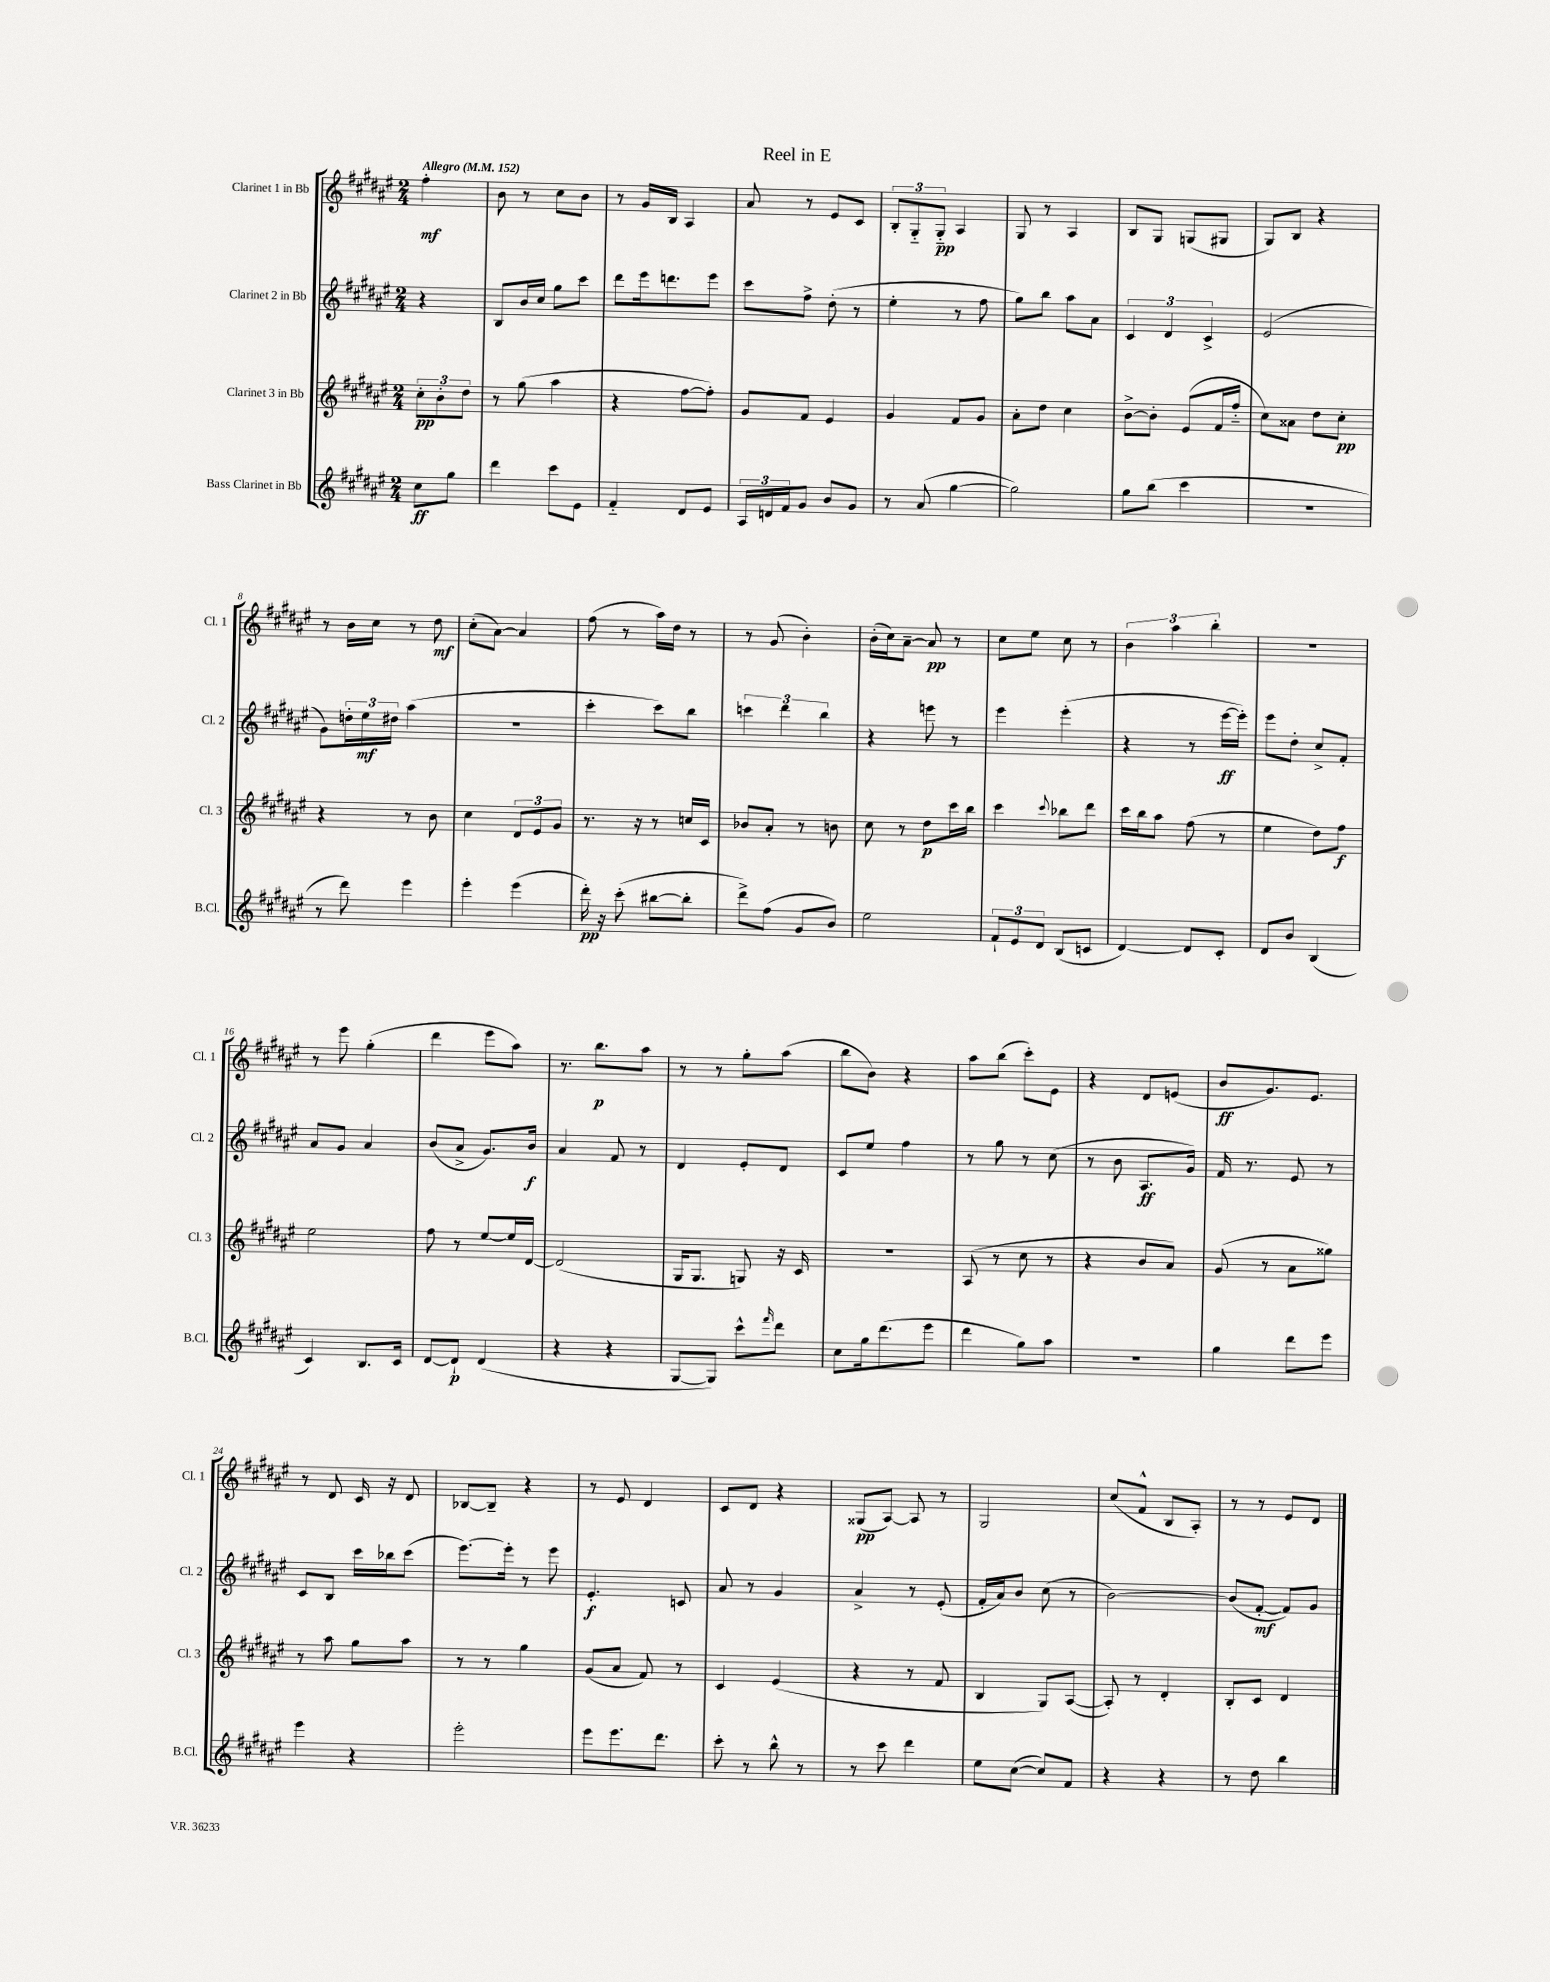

**kern	**kern	**kern	**kern
*staff4	*staff3	*staff2	*staff1
*clefG2	*clefG2	*clefG2	*clefG2
*k[f#c#g#d#a#e#]	*k[f#c#g#d#a#e#]	*k[f#c#g#d#a#e#]	*k[f#c#g#d#a#e#]
*M2/4	*M2/4	*M2/4	*M2/4
*MM152	*MM152	*MM152	*MM152
8cc#\L	12cc#'\L	4r	4ff#'\
.	12b'\	.	.
8gg#\J	.	.	.
.	12dd#\J	.	.
=	=	=	=
4ddd#\	8r	8B/L	8b\
.	(8gg#\	16b/L	8r
.	.	16cc#/JJ	.
8ccc#\L	4aa#\	8gg#\L	8cc#\L
8e#\J	.	8ccc#\J	8b\J
=	=	=	=
4f#'~/	4r	8ddd#\L	8r
.	.	16eee#\k	16g#/LL
.	.	8.ddd\	16B/JJ
8d#/L	[8ff#\L	.	4A#/
8e#/J	8ff#'\]J)	8eee#\J	.
=	=	=	=
24A#/LL	8g#/L	8ccc#\L	8a#/
24d/	.	.	.
24f#/J	.	.	.
8g#/J	8f#/J	8ff#^\J	8r
8b/L	4e#/	(8dd#'\	8e#/L
8g#/J	.	8r	8c#/J
=	=	=	=
8r	4g#/	4ee#'\	12B'/L
.	.	.	12G#'~/
(8a#/	.	.	.
.	.	.	12G#'~/J
[4gg#\	8f#/L	8r	4A#/
.	8g#/J	8ff#\	.
=	=	=	=
2gg#\])	8a#'\L	8gg#\L)	8G#/
.	8dd#\J	8bb\J	8r
.	4cc#\	8aa#\L	4A#/
.	.	8a#\J	.
=	=	=	=
8gg#\L	[8b^\L	6c#/	8B/L
(8bb\J	8b'\]J	.	8G#/J
.	.	6d#/	.
4ccc#\	(8e#/L	.	(8G/L
.	.	6c#^/	.
.	16f#/L	.	8G#/J
.	16ff#'~/JJ	.	.
=	=	=	=
2r	8cc#\L)	(2e#/	8G#/L)
.	8a##\J	.	8B/J
.	8dd#\L	.	4r
.	8cc#'\J	.	.
=	=	=	=
8r	4r	8g#\L)	8r
8ddd#\)	.	24dd'\L	16b\LL
.	.	24ee#\	.
.	.	.	16cc#\JJ
.	.	24dd#\JJ	.
4eee#\	8r	(4aa#\	8r
.	8b\	.	8dd#\
=	=	=	=
4eee#'\	4cc#\	2r	(8cc#'\L
.	.	.	[8a#\J)
(4eee#\	12d#/L	.	4a#/]
.	12e#/	.	.
.	12g#/J	.	.
=	=	=	=
16ddd#'\)	8.r	4ccc#'\	(8ff#\
16r	.	.	.
(8ccc#'\	.	.	8r
.	16r	.	.
[8bb#\L	8r	8ccc#\L)	16aa#\LL)
.	.	.	16dd#\JJ
8bb#'\]J	16cc/LL	8bb\J	8r
.	16c#/JJ	.	.
=	=	=	=
8ddd#^\L)	8b-/L	6ccc\	8r
(8ff#\J	8a#'/J	.	(8g#/
.	.	6ddd#\	.
8g#/L	8r	.	4b'\)
.	.	6bb\	.
8b/J)	8b\	.	.
=	=	=	=
2ee#\	8cc#\	4r	(16b'\LL
.	.	.	16cc#\J)
.	8r	.	[8a#~\J
.	8dd#\L	8eee\	8a#/]
.	16ccc#\L	8r	8r
.	16bb\JJ	.	.
=	=	=	=
12f#`/L	4ccc#\	4eee#\	8cc#\L
12e#/	.	.	.
.	.	.	8ee#\J
12d#/J	.	.	.
.	8qqccc#/	.	.
(8B/L	8bb-\L	(4eee#'\	8cc#\
8c/J	8ddd#\J	.	8r
=	=	=	=
[4d#/)	16ccc#\LL	4r	6b\
.	16bb\J	.	.
.	8aa#\J	.	.
.	.	.	6aa#\
8d#/]L	(8ff#\	8r	.
.	.	.	6bb'\
8c#'/J	8r	[16eee#\LL	.
.	.	16eee#'\]JJ)	.
=	=	=	=
8d#/L	4ee#\	8eee#\L	2r
8b/J	.	8dd#'\J	.
(4B/	8dd#\L)	8cc#^/L	.
.	8ff#\J	8f#'/J	.
=	=	=	=
4c#/)	2ee#\	8a#/L	8r
.	.	8g#/J	8eee#\
8.B/L	.	4a#/	(4gg#'\
16c#/Jk	.	.	.
=	=	=	=
[8d#/L	8ff#\	(8b/L	4ddd#\
8d#`/]J	8r	8a#^/J	.
(4d#/	[8ee#/L	8.g#/L)	8eee#\L
.	16ee#/]L	.	8aa#\J)
.	[16d#/JJ	16b/Jk	.
=	=	=	=
4r	(2d#/]	4a#/	8.r
.	.	.	8.bb\L
4r	.	8f#/	.
.	.	8r	8aa#\J
=	=	=	=
[8G#/L	16G#/LK	4d#/	8r
.	8.G#/J	.	.
8G#/]J)	.	.	8r
8ccc#^^\L	8G/)	8e#'/L	8gg#'\L
16qqfff#/	.	.	.
8ddd#\J	16r	8d#/J	(8aa#\J
.	16c#/	.	.
=	=	=	=
8cc#\L	2r	8c#/L	8bb\L
16gg#\k	.	8ee#/J	8b\J)
(8.ddd#\	.	.	.
.	.	4ff#\	4r
8eee#\J	.	.	.
=	=	=	=
4ddd#\	(8A#/	8r	8aa#\L
.	8r	8gg#\	(8bb\J
8gg#\L)	8cc#\	8r	8ccc#'\L)
8aa#\J	8r	(8cc#\	8e#\J
=	=	=	=
2r	4r	8r	4r
.	.	8b\	.
.	8b/L	8.A#/L	8d#/L
.	8a#/J)	.	(8e/J
.	.	16g#/Jk)	.
=	=	=	=
4gg#\	(8g#/	16f#/	8b/L
.	.	8.r	.
.	8r	.	8.g#/)
8ddd#\L	8a#\L	8e#/	.
.	.	.	8.e#/J
8eee#\J	8gg##\J)	8r	.
=	=	=	=
4eee#\	8r	8c#/L	8r
.	8aa#\	8B/J	8d#/
4r	8gg#\L	16ccc#\LL	16c#/
.	.	16bb-\J	16r
.	8aa#\J	(8ccc#\J	8d#/
=	=	=	=
2eee#'\	8r	[8.eee#\L)	[8B-/L
.	8r	.	8B-~/]J
.	.	16eee#'\]Jk	.
.	4gg#\	8r	4r
.	.	8eee#\	.
=	=	=	=
8eee#\L	(8g#/L	4.e#'/	8r
8.eee#\	8a#/J	.	8e#/
.	8f#/)	.	4d#/
8.ddd#\J	.	.	.
.	8r	8c/	.
=	=	=	=
8ccc#'\	4c#/	8a#/	8c#/L
8r	.	8r	8d#/J
8bb^^\	(4e#/	4g#/	4r
8r	.	.	.
=	=	=	=
8r	4r	4a#^/	(8G##/L
8ccc#\	.	.	[8A#/J)
4ddd#\	8r	8r	8A#/]
.	8f#/	(8e#'/	8r
=	=	=	=
8ee#\L	4B/	16f#'/LL	2G#/
.	.	16a#/J)	.
([8cc#\J	.	8b/J	.
8cc#/]L)	8G#/L)	(8cc#\	.
8f#/J	([8A#/J	8r	.
=	=	=	=
4r	8A#'/])	[2b\)	(8cc#/L
.	8r	.	8f#^^/J
4r	4d#'/	.	8B/L
.	.	.	8A#'/J)
=	=	=	=
8r	8B'/L	(8b/]L	8r
8dd#\	8c#/J	[8f#'/J	8r
4bb\	4d#/	8f#/]L)	8e#/L
.	.	8g#/J	8d#/J
==	==	==	==
*-	*-	*-	*-
